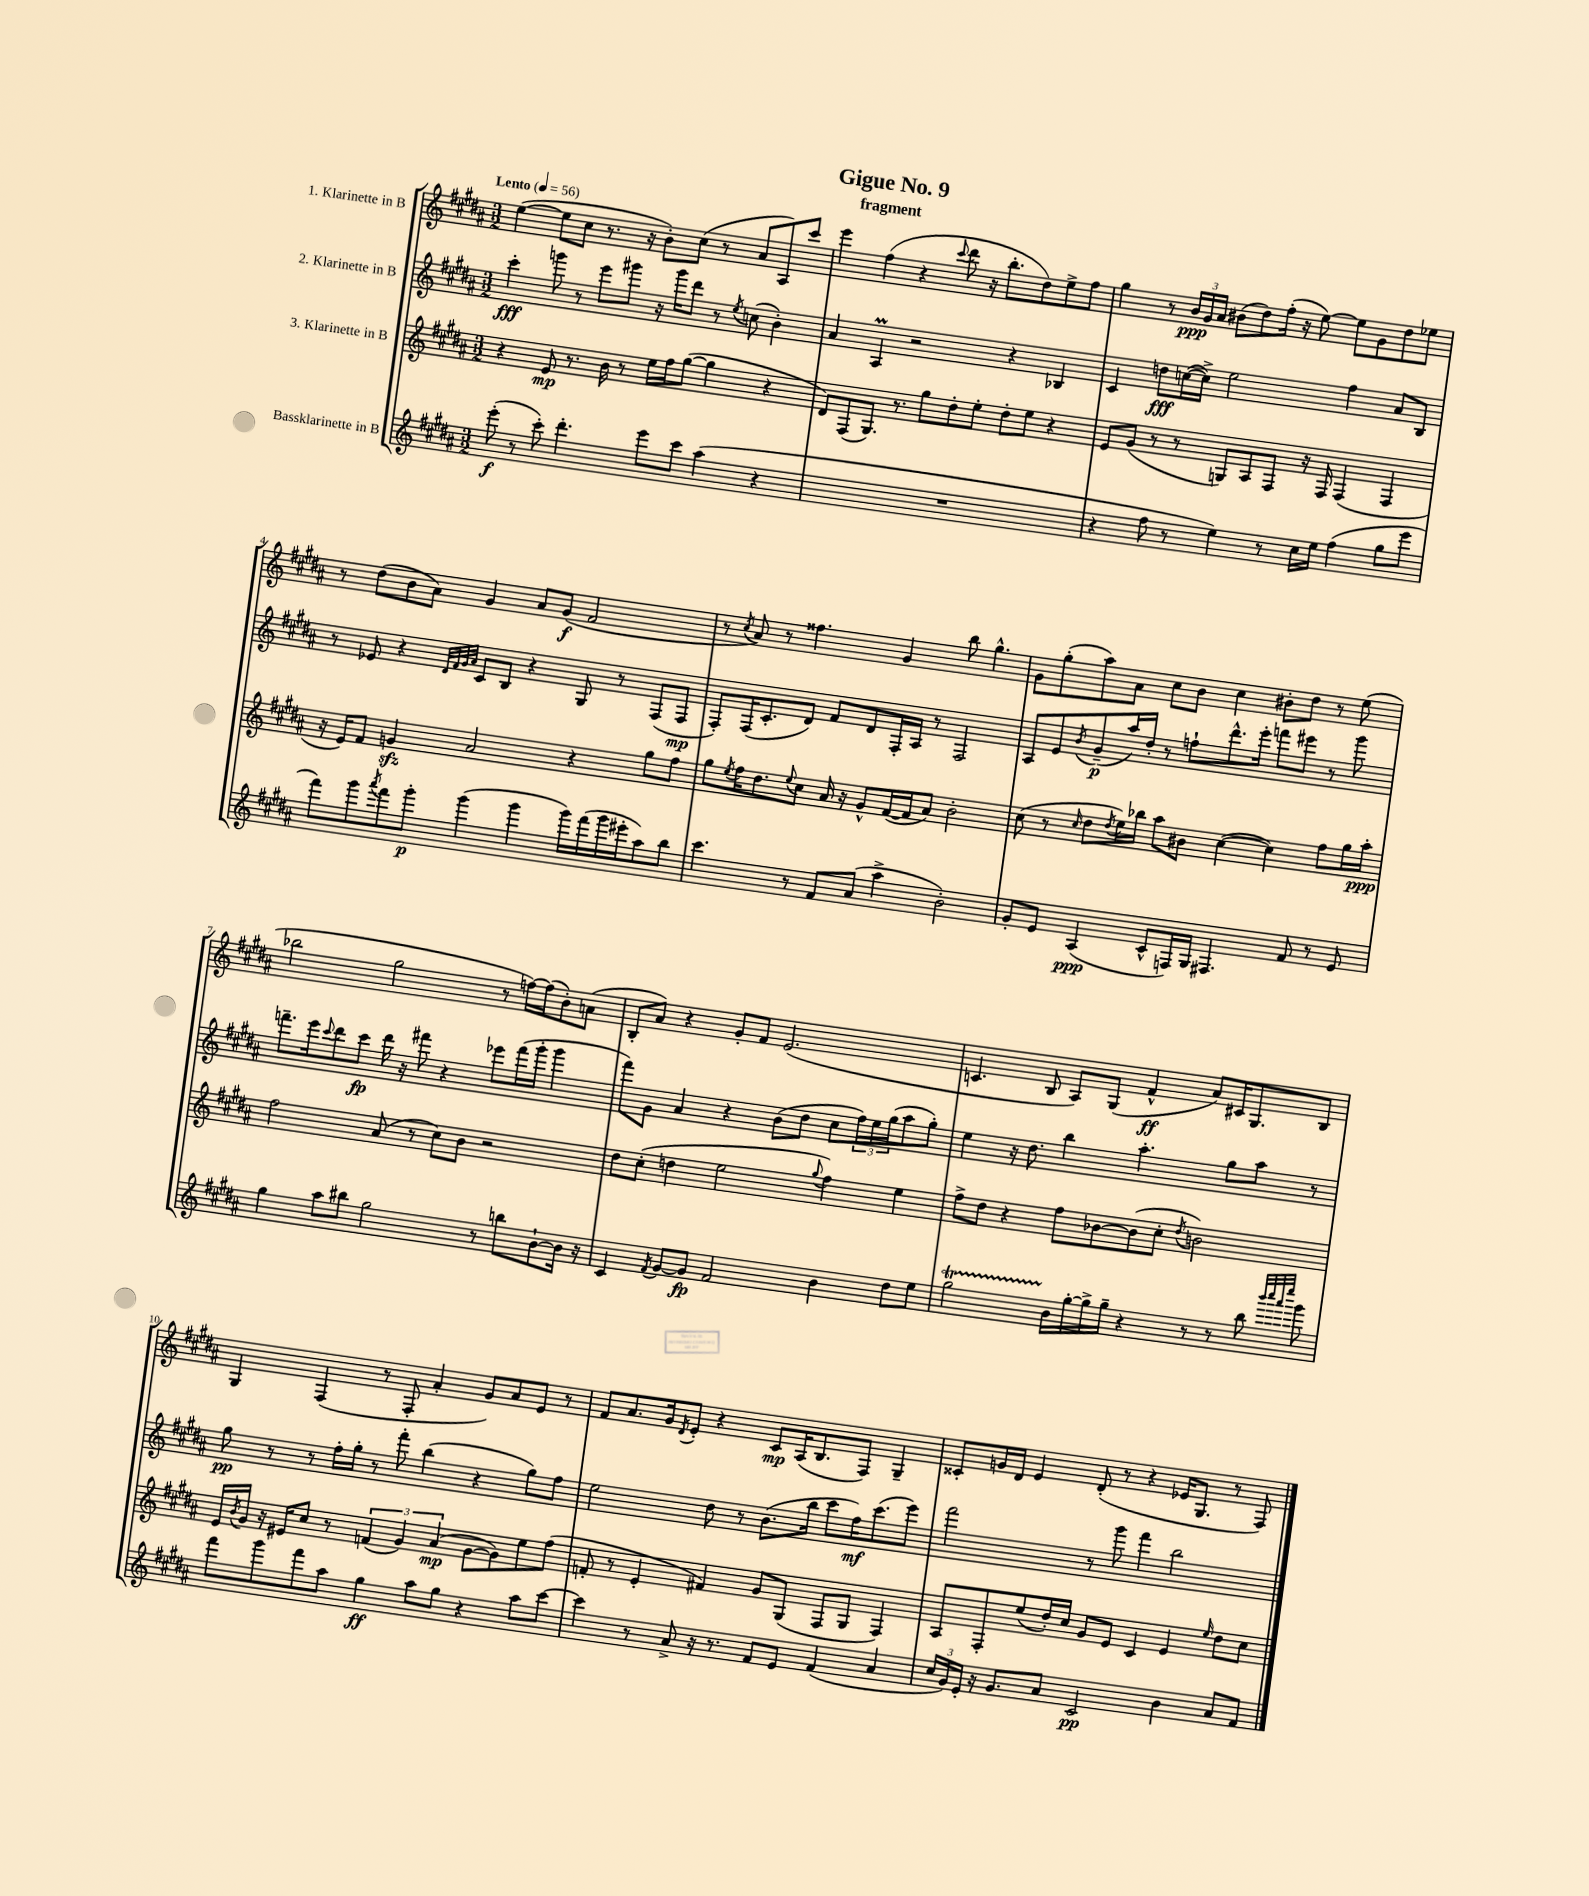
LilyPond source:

\header { title = "Gigue No. 9" subtitle = "fragment" }
<<
\new StaffGroup <<
\new Staff = "s0" \with { instrumentName = "1. Klarinette in B" } {
    \clef treble \key b \major \numericTimeSignature \time 3/2 \tempo "Lento" 4 = 56
    e''4~( e''8 cis''8 r8. r16 b'8-.) cis''8( r8 ais'8 ais8) cis'''8 |
    e'''4 fis''4( r4 \appoggiatura { cis'''8 } dis'''8 r16 b''8.-. dis''8) e''8-> fis''8 |
    gis''4 r8 \tuplet 3/2 { b'16\ppp gis'16 ais'16 } bis'8( dis''8) fis''16-.( r16 e''8~) e''8 gis'8 dis''8 ees''8 |
    r8 dis''8( b'8 ais'8) gis'4 ais'8 gis'8\f( fis'2 |
    r8 \acciaccatura { cis''8 } ais'8) r8 fisis''4. gis'4 b''8 gis''4.-^ |
    gis'8 gis''8-.( ais''8) ais'8 cis''8 b'8 cis''4 bis'8-. dis''8 r8 e''8( |
    bes''2 gis''2 r8 f''16~) f''16( b'8-.) a'8( |
    b8-. ais'8) r4 gis'8-. fis'8 e'2.( |
    c'4. b8 ais8) gis8( fis'4-^\ff ais'8) cis'16 gis8. b8 |
    gis4 fis4( r8 fis8-. ais'4-. gis'8) ais'8 e'8 r8 |
    fis'8 ais'8. gis'16 \acciaccatura { dis'8 } e'8-. r4 cis'8\mp ais16( b8. fis8) gis4-- |
    cisis'8-. g'16 dis'16 e'4 dis'8-.( r8 r4 ees'16 gis8. r8 fis8) \bar "|." |
}
\new Staff = "s1" \with { instrumentName = "2. Klarinette in B" } {
    \clef treble \key b \major \numericTimeSignature \time 3/2
    cis'''4-.\fff g'''8 r8 e'''8 gis'''8 r16 gis'''16 dis'''8 r8 \acciaccatura { e''8 } c''8( b'4-.) |
    ais'4 ais4\prall r2 r4 bes4 |
    cis'4 d''8\fff c''16~( c''16->) e''2 fis''4 ais'8 b8 |
    r8 ees'8 r4 \grace { dis'32 fis'32 gis'32 ais'32 } cis'8 b8 r4 gis8 r8 fis8( fis8\mp |
    fis8-.) fis16( cis'8.-. dis'8) fis'8 dis'8 fis16-. ais16 r8 fis2 |
    ais8 e'8 \acciaccatura { b'8 } gis'8--\p( ais''16) dis''16-. r8 f''8-! dis'''8.-^ e'''16-. f'''8 eis'''8 r8 gis'''8 |
    f'''8.-- e'''16 \appoggiatura { cis'''8 } dis'''8 cis'''8\fp dis'''16 r16 fis'''8 r4 ees'''8 fis'''16( gis'''16-. gis'''4 |
    fis'''8) gis'8 ais'4 r4 b'8( dis''8 cis''8 \tuplet 3/2 { fis''16) e''16 gis''16( } ais''8 gis''8-.) |
    e''4 r16 dis''8. b''4 ais''4.-. gis''8 ais''8 r8 |
    gis''8\pp r8 r8 fis''16-. gis''16-. r8 fis'''8-. b''4( r4 gis''8) fis''8 |
    e''2 dis''8 r8 b'8.( b''16 cis'''8 fis''16\mf) cis'''8.( e'''8) |
    fis'''2 r8 gis'''8 fis'''4 b''2 \bar "|." |
}
\new Staff = "s2" \with { instrumentName = "3. Klarinette in B" } {
    \clef treble \key b \major \numericTimeSignature \time 3/2
    r4 e'8\mp r8. b'16 r8 e''16 fis''16 gis''8~( gis''4 r4 |
    dis'8) fis8( gis8.) r8. gis''8 dis''8-. e''8-. dis''8-. e''8 r4 |
    e'8 gis'8( r8 r8 g8) ais8 fis8 r16 fis16 fis4( fis4 |
    r16 e'16) fis'8 g'4\sfz ais'2 r4 gis''8 fis''8 |
    gis''8 \acciaccatura { e''8 } fis''16 dis''8. \appoggiatura { e''8 } cis''8 ais'16 r16 gis'8-^ fis'16~( fis'16 ais'8) b'2-. |
    cis''8( r8 \grace { cis''16 } dis''8 \acciaccatura { dis''8 } e''16) bes''16 ais''8 bis'8 cis''4~( cis''4) fis''8 gis''16 ais''16-.\ppp |
    fis''2 ais'8( r8 cis''8) b'8 r2 |
    dis''8 cis''8-.( d''4 e''2 \appoggiatura { gis''8 } fis''4) e''4 |
    fis''8-> dis''8 r4 fis''8 bes'8~ bes'8( cis''8-. \acciaccatura { dis''8 } b'2) |
    e'16 \acciaccatura { b'8 } gis'16 r16 eis'16 cis''8 r8 \tuplet 3/2 { f'4( gis'4) ais'4\mp( } gis'8~ gis'8) e''8 fis''8( |
    f'8-. r8 e'4-. fis'4) gis'8 gis8( fis8 gis8 fis4) |
    ais8 fis8-. e''8( dis''16-.) cis''16 gis'8 e'8 cis'4 e'4 \grace { e''16 } dis''8 cis''8 \bar "|." |
}
\new Staff = "s3" \with { instrumentName = "Bassklarinette in B" } {
    \clef treble \key b \major \numericTimeSignature \time 3/2
    e'''8-.\f( r8 cis'''8-.) dis'''4.-. e'''8 cis'''8 ais''4( r4 |
    R1. |
    r4 fis''8 r8 e''4) r8 cis''16 e''16 fis''4( gis''8 e'''8 |
    fis'''8) gis'''8 \acciaccatura { ais'''8 } fis'''8 gis'''8-.\p gis'''4( gis'''4 gis'''16) fis'''16( gis'''16 eis'''16-. ais''8) b''8 |
    cis'''4. r8 fis'8 ais'8( ais''4-> b'2-.) |
    gis'8-. e'8 ais4\ppp( cis'8-^ f16) gis16 fis4. fis'8 r8 e'8 |
    gis''4 ais''8 bis''8 gis''2 r8 b''8 b'8~-! b'16 r16 |
    cis'4 \acciaccatura { fis'8 } gis'8~ gis'8\fp fis'2 b'4 dis''8 e''8 |
    gis''2\startTrillSpan b'16\stopTrillSpan gis''16~-. gis''16-> gis''16-- r4 r8 r8 b''8 \grace { b'''32 cis''''32 ais'''32 e''''32 } gis'''8 |
    fis'''8 gis'''8 fis'''8 ais''8 gis''4\ff ais''8 gis''8 r4 ais''8 cis'''8~ |
    cis'''4 r8 ais'8-> r16 r8. fis'8 e'8 fis'4( ais'4 |
    \tuplet 3/2 { cis''16 gis'16) e'16-. } r16 gis'8. ais'8 cis'2\pp b'4 ais'8 fis'8 \bar "|." |
}
>>
>>
